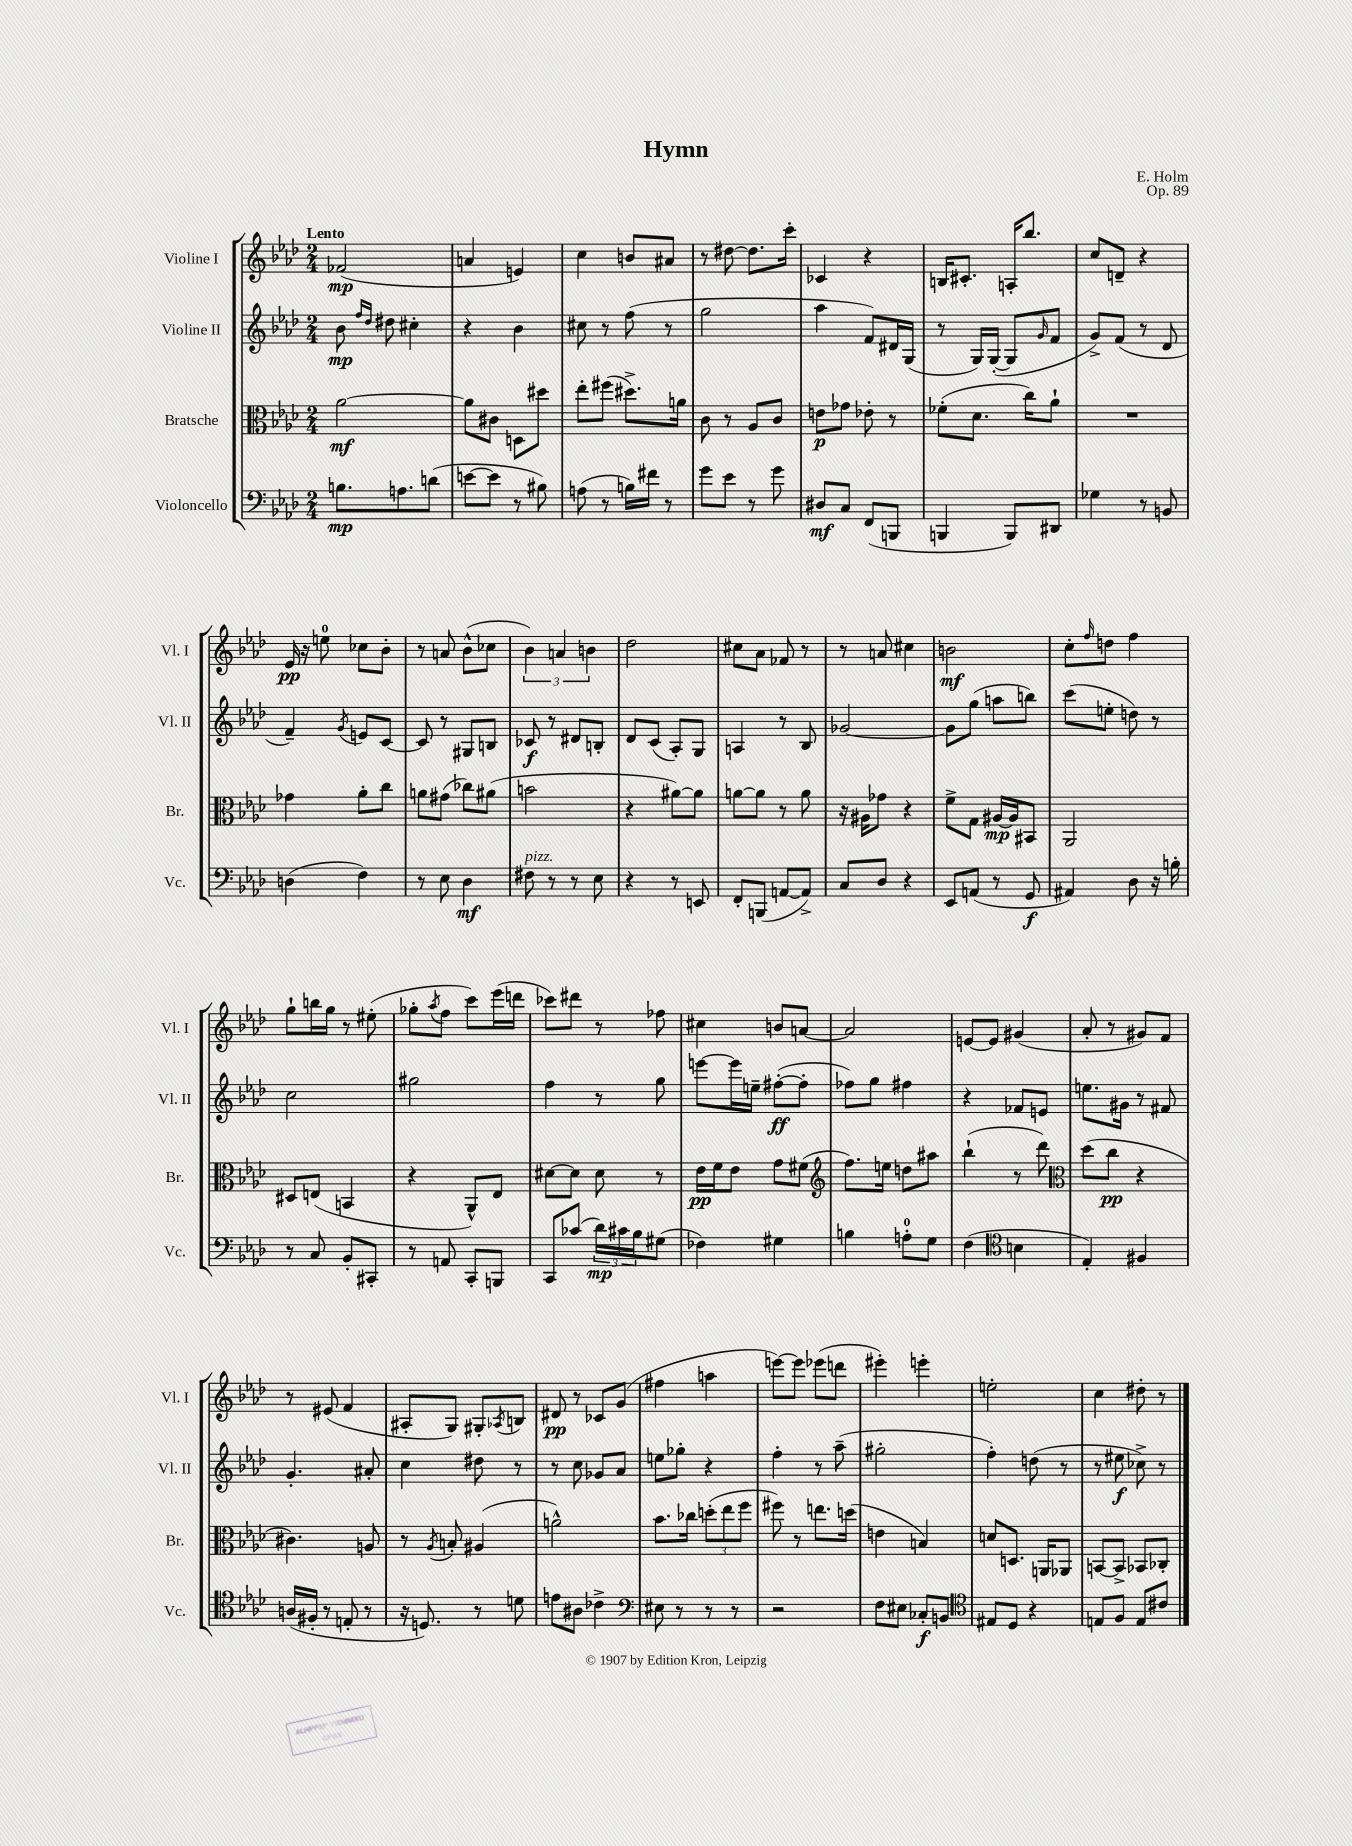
\header { title = "Hymn" composer = "E. Holm" opus = "Op. 89" }
<<
\new StaffGroup <<
\new Staff = "s0" \with { instrumentName = "Violine I" shortInstrumentName = "Vl. I" } {
    \clef treble \key aes \major \numericTimeSignature \time 2/4 \tempo "Lento"
    fes'2\mp( |
    a'4 e'4) |
    c''4 b'8 ais'8 |
    r8 dis''8~ dis''8. c'''16-. |
    ces'4 r4 |
    b16 cis'8.-. a16-. bes''8. |
    c''8 d'8-- r4 |
    ees'16\pp r16 e''8-0 ces''8 bes'8-. |
    r8 a'8 bes'8-^( ces''8 |
    \tuplet 3/2 { bes'4) a'4 b'4 } |
    des''2 |
    cis''8 aes'8 fes'8 r8 |
    r8 a'8 cis''4 |
    b'2\mf |
    c''8-. \grace { f''16 } d''8 f''4 |
    g''8-! b''16 g''16 r8 eis''8-.( |
    ges''8-. \acciaccatura { aes''8 } f''8 c'''8) ees'''16( d'''16 |
    ces'''8) dis'''8 r8 fes''8 |
    cis''4 b'8 a'8~ |
    a'2 |
    e'8~ e'8 gis'4( |
    aes'8-. r8 gis'8) f'8 |
    r8 eis'8( f'4 |
    ais8-. g8) gis8-. \acciaccatura { aes8 } b8 |
    dis'8\pp r8 ces'8 g'8( |
    fis''4 a''4 |
    e'''8~) e'''8 ees'''8( d'''8 |
    eis'''4-.) e'''4-. |
    e''2-. |
    c''4 dis''8-. r8 \bar "|." |
}
\new Staff = "s1" \with { instrumentName = "Violine II" shortInstrumentName = "Vl. II" } {
    \clef treble \key aes \major \numericTimeSignature \time 2/4
    bes'8\mp \grace { f''16 des''16 } dis''8 cis''4-. |
    r4 bes'4 |
    cis''8 r8 f''8( r8 |
    g''2 |
    aes''4 f'8) dis'16 g16( |
    r8 g16) g16~-.( g8 \grace { g'16 } f'8 |
    g'8->) f'8( r8 des'8 |
    f'4--) \acciaccatura { g'8 } e'8 c'8~ |
    c'8 r8 gis8 b8 |
    ces'8\f r8 dis'8 b8-. |
    des'8 c'8( aes8-.) g8 |
    a4 r8 bes8 |
    ges'2~ |
    ges'8 g''8( a''8 b''8) |
    c'''8( e''8-. d''8) r8 |
    c''2 |
    gis''2 |
    f''4 r8 g''8 |
    e'''8~ e'''16 e''16-- fis''8~-.\ff( fis''8-. |
    fes''8) g''8 fis''4 |
    r4 fes'8 e'8 |
    e''8. gis'16 r8 fis'8 |
    g'4.-. ais'8-. |
    c''4 dis''8 r8 |
    r8 c''8 ges'8 aes'8 |
    e''8 ges''8-. r4 |
    f''4-. r8 aes''8--( |
    gis''2-. |
    f''4-.) d''8( r8 |
    r8 eis''8\f ces''8->) r8 \bar "|." |
}
\new Staff = "s2" \with { instrumentName = "Bratsche" shortInstrumentName = "Br." } {
    \clef alto \key aes \major \numericTimeSignature \time 2/4
    aes'2~\mf |
    aes'8 cis'8 d8 dis''8 |
    ees''8-. fis''8( dis''8.->) a'16 |
    c'8 r8 aes8 c'8 |
    e'8\p ges'8 ees'8-. r8 |
    fes'8-.( des'8. c''16) aes'8-! |
    R2 |
    ges'4 aes'8-. c''8 |
    a'8 gis'8( ces''8) ais'8( |
    b'2 |
    r4 ais'8~) ais'8 |
    a'8~ a'8 r8 a'8 |
    r16 ais16 ges'8 r4 |
    f'8-> g8 ais16~\mp ais16 bis,8 |
    aes,2 |
    dis8 e8( b,4 |
    r4 aes,8-^) ees8 |
    dis'8~ dis'8 dis'8 r8 |
    ees'16\pp f'16 ees'8 g'8 fis'8( |
    \clef treble f''8.) e''16 d''8 ais''8 |
    bes''4-!( r8 des'''8) |
    \clef alto des''8( c''8\pp r4 |
    cis'4.) a8 |
    r8 \acciaccatura { aes8 } b8-. ais4( |
    a'2-^) |
    bes'8. ces''16 \tuplet 3/2 { d''8-.( ees''8 f''8 } |
    fis''8) r8 e''8. d''16( |
    e'4 b4) |
    d'8 d8. a,16 aes,8 |
    b,8~ b,8-> bes,8 ces8-. \bar "|." |
}
\new Staff = "s3" \with { instrumentName = "Violoncello" shortInstrumentName = "Vc." } {
    \clef bass \key aes \major \numericTimeSignature \time 2/4
    b8.\mp a8. d'8( |
    e'8~ e'8 r8 bis8) |
    a8( r8 b16) fis'16 r8 |
    g'8 ees'8 r8 g'8 |
    dis8\mf c8 f,8( b,,8 |
    b,,4 b,,8) dis,8 |
    ges4 r8 b,8 |
    d4( f4) |
    r8 ees8 des4\mf |
    fis8^\markup { \italic "pizz." } r8 r8 ees8 |
    r4 r8 e,8 |
    f,8-. b,,8( a,8~ a,8->) |
    c8 des8 r4 |
    ees,8 a,8( r8 g,8\f |
    ais,4) des8 r16 b16-. |
    r8 c8 bes,8-. cis,8-. |
    r8 a,8 c,8-. b,,8 |
    c,8 ces'8( \tuplet 3/2 { des'16\mp) cis'16 bes16 } gis8( |
    fes4) gis4 |
    b4 a8-0-. g8 |
    f4( \clef tenor b4 |
    ees4-.) fis4 |
    a16( fis16-. r8 e8-. r8 |
    r16 d8.) r8 d'8 |
    e'8 ais8 ces'4-> |
    \clef bass eis8 r8 r8 r8 |
    r2 |
    f8 eis8 ces8-.\f b,8 |
    \clef tenor eis8 des8 r4 |
    e8 f8 e8 cis'8 \bar "|." |
}
>>
>>
\layout { \context { \Score \remove "Bar_number_engraver" } }
